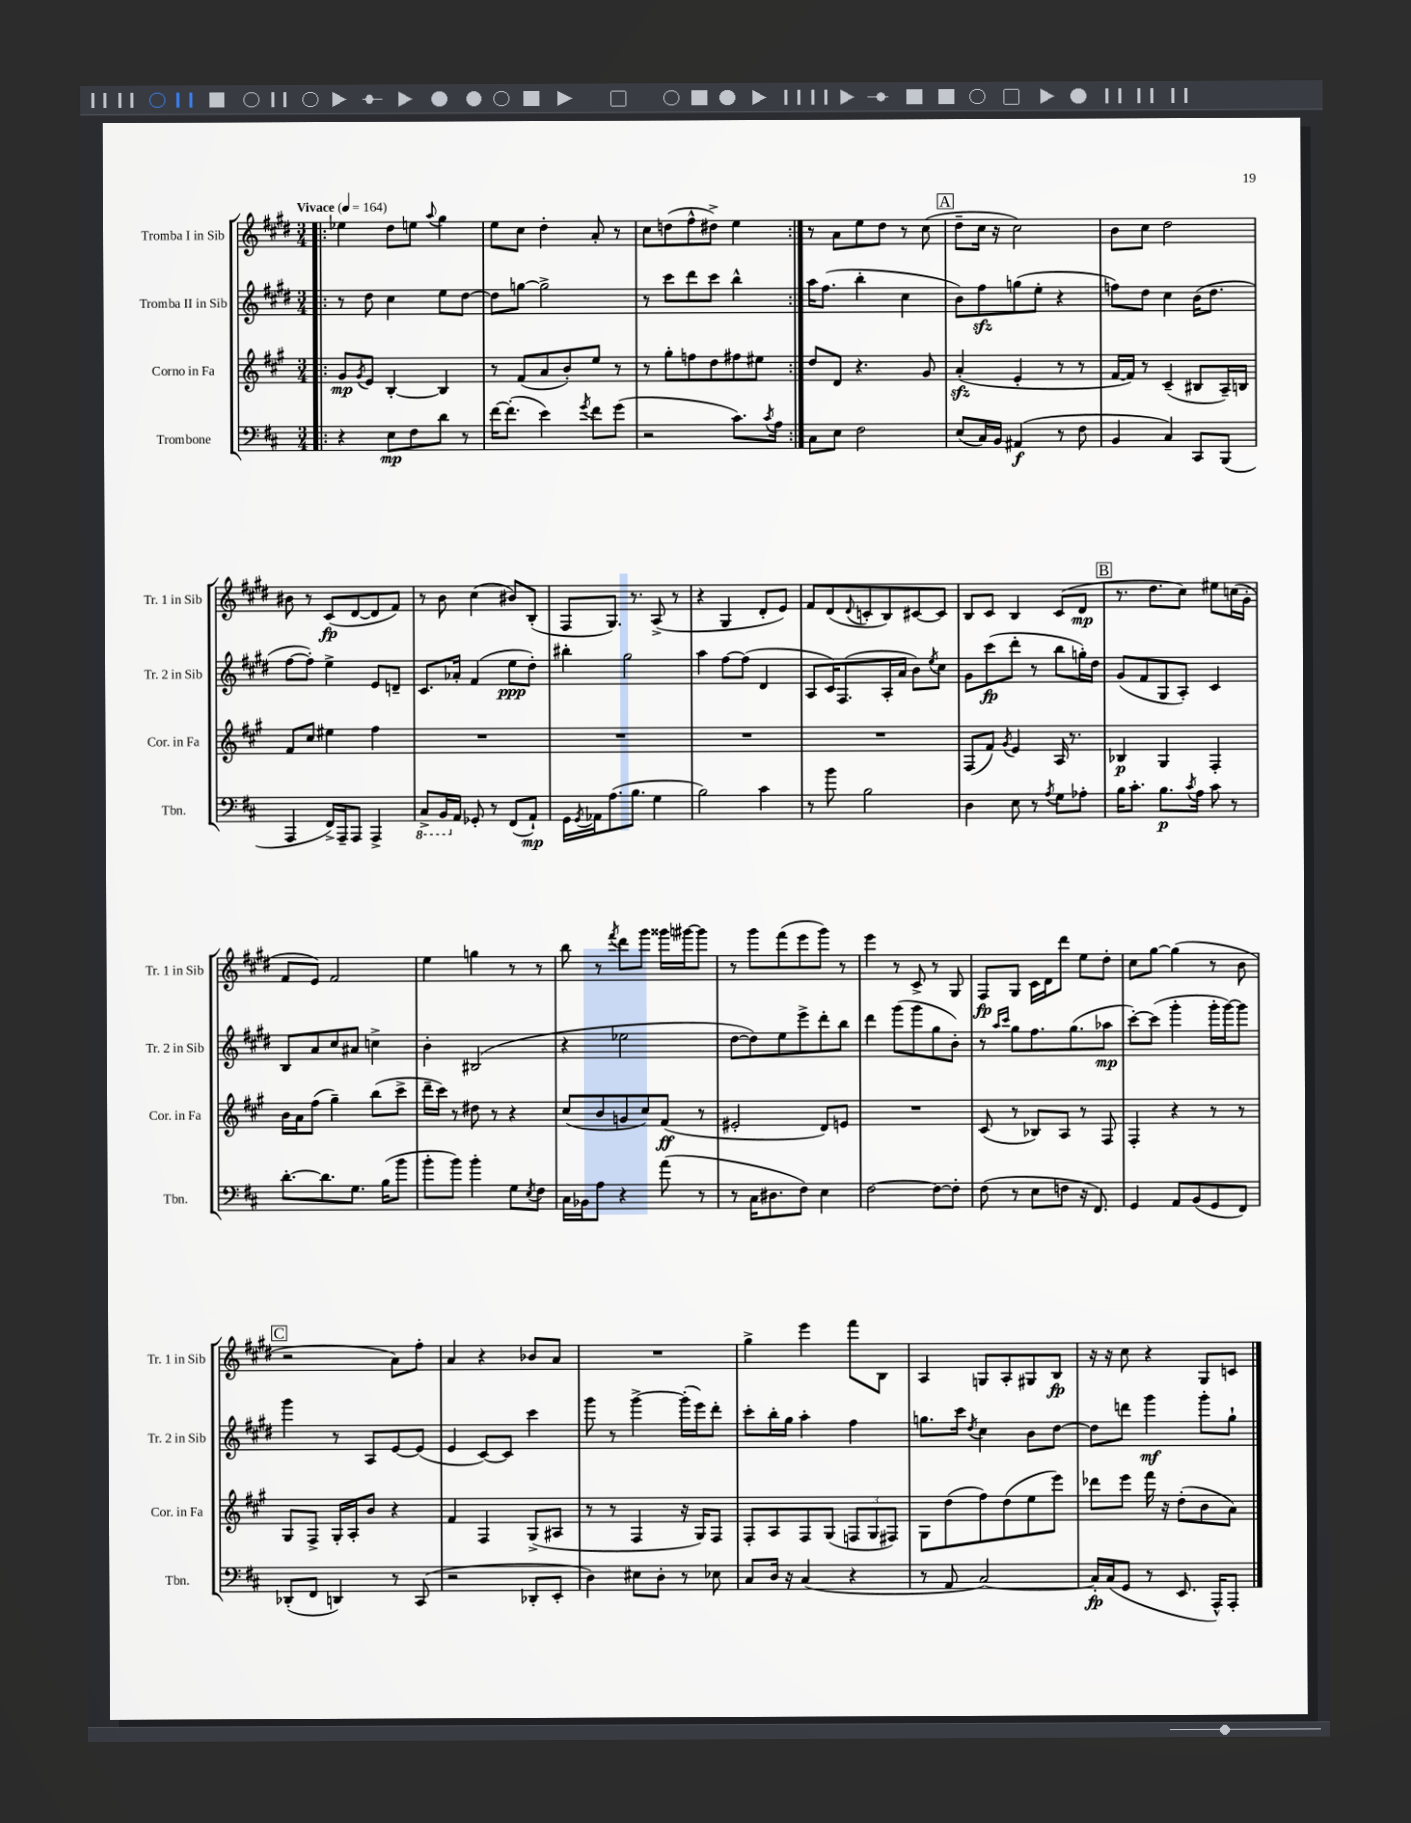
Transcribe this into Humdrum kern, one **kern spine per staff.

**kern	**kern	**kern	**kern
*staff4	*staff3	*staff2	*staff1
*clefF4	*clefG2	*clefG2	*clefG2
*k[f#c#]	*k[f#c#g#]	*k[f#c#g#d#]	*k[f#c#g#d#]
*M3/4	*M3/4	*M3/4	*M3/4
*MM164	*MM164	*MM164	*MM164
=!|:	=!|:	=!|:	=!|:
4r	8g#	8r	4ee-
.	8qg#	.	.
.	8e	8dd#	.
8E	[4B'	4cc#	8dd#
8F#	.	.	8ee
.	.	.	8qqaa
8d	4B]	8ee	4gg#
8r	.	[8dd#	.
=	=	=	=
[16f#	8r	8dd#]	8ee
(8.f#']	.	.	.
.	(8f#	[8gg	8cc#
4e)	8a	2gg^]	4dd#'
.	8b')	.	.
8qg	.	.	.
8f#	8ee	.	8a'
(8g	8r	.	8r
=	=	=	=
2r	8r	8r	8cc#
.	8gg#'	8ccc#	(8dd
.	8ff	8ddd#	8ff#^^
.	8dd	8ccc#	8dd#^)
8.c#)	8ff#	4bb^^	4ee
.	8ee#	.	.
8qc#	.	.	.
16A	.	.	.
=:|!	=:|!	=:|!	=:|!
8C#	8dd	16aa	8r
.	.	(8.ff#	.
8E	8d	.	8a
2F#	4.r	4bb'	8ee
.	.	.	8dd#
.	.	4cc#	8r
.	8g#	.	(8cc#
=	=	=	=
(8E	(4a'	8b)	8dd#~
16C#)	.	8ff#	16cc#
16BB	.	.	16r
(4AA#	4e'	(8gg	2cc#)
.	.	8ee'	.
8r	8r	4r	.
8F#	8r	.	.
=	=	=	=
4BB	[16f#	8ff)	8b
.	16f#])	.	.
.	8r	8dd#	8cc#
4C#)	(4c#~	4cc#	2dd#
8CC#	8B#	(16b	.
.	.	8.dd#	.
(8BBB	16A~)	.	.
.	16B	.	.
=	=	=	=
4AAA	8f#	[8ff#	8b#
.	8cc#	8ff#'])	8r
16FF#^)	4ee#	4ee^	(8c#
16AAA~	.	.	.
8AAA	.	.	[8d#
4AAA^	4ff#	8e	8d#]
.	.	8d~	8f#)
=	=	=	=
8CC#^	2.r	8.c#	8r
16BBB	.	.	8b
16AA	.	16a-'	.
8GG-'	.	(4f#	(4cc#
8r	.	.	.
(8FF#	.	8ee	8b#)
8AA`)	.	8dd#')	(8B'
=	=	=	=
16GG	2.r	4bb#'	8F#
8qGG	.	.	.
16AA-	.	.	.
(8.A	.	.	8.G#)
.	.	2gg#	.
8.B	.	.	8.r
4G	.	.	(8A^
.	.	.	8r
=	=	=	=
2B)	2.r	4aa	4r
.	.	[8ff#	4G#
.	.	(8ff#]	.
4c#	.	4d#	8d#'
.	.	.	8e)
=	=	=	=
8r	2.r	8A	8f#
8b	.	16c#)	(8d#
.	.	(8.F#	.
.	.	.	8qqd#
2B	.	.	8c'
.	.	16A'	8B)
.	.	16a	.
.	.	8b)	[8c#
.	.	8qee	.
.	.	8cc#	8c#]
=	=	=	=
4D	(8F#	8g#	8B
.	8f#)	(8ccc#	8c#
.	8qg#	.	.
8E	4e	8ddd#'	4B
8r	.	8r	.
8qA	.	.	.
8G	16A	8bb	(8c#
.	8.r	.	.
8A-'	.	16gg')	8d#
.	.	16dd#	.
=	=	=	=
16B	4B-	(8g#	8.r
8.c#'	.	.	.
.	.	8f#	.
.	.	.	8.dd#
8.B	4G#	8G#	.
.	.	8A')	8cc#)
8qc#	.	.	.
16A	.	.	.
8c#	4F#'	4c#	8ee#
8r	.	.	(16cc
.	.	.	16g#'
=	=	=	=
[8.d'	16b	8B	8f#
.	16a	.	.
.	(8ff#	8a	8e)
8.d]	.	.	.
.	4gg#~)	8cc#	2f#
8.G	.	8a#	.
.	(8bb	4cc^	.
(16B	.	.	.
8b	8ccc#^	.	.
=	=	=	=
8b'	16ddd~	4b'	4ee
.	16ccc#)	.	.
8b)	8r	.	.
4b'	8dd#	(2B#	4gg
.	8r	.	.
8G	4r	.	8r
8qE	.	.	.
8F#	.	.	8r
=	=	=	=
16C#	(8cc#	4r	8bb
16BB-	.	.	.
8A	8b	.	8r
.	.	.	8qfff#
4r	8g	2ee-	8ddd#
.	8cc#)	.	8ggg#
(8a	(8f#	.	16ggg##
.	.	.	[16ggg#
8r	8r	.	8ggg#]
=	=	=	=
8r	2e#'	[8dd#	8r
16C#	.	8dd#])	8ggg#
8.D#	.	.	.
.	.	8ee	(8fff#
8F#)	.	8eee^	8eee
4E	8d)	8ddd#'	8ggg#)
.	8e	8bb	8r
=	=	=	=
[2F#	2.r	4ddd#	4eee
.	.	(8ggg#	8r
.	.	8ggg#	8c#^
8F#_	.	8gg#	8r
8F#']	.	8b')	8G#
=	=	=	=
(8F#	(8c#	8r	8F#
.	.	16qqaa	.
.	.	16qqccc#	.
8r	8r	8gg#	8G#
8E	8B-)	8.ff#	16c#
.	.	.	16d#
8F	8A	.	8ddd#
.	.	(8.gg#	.
16r	8r	.	8ee
8.FF#)	.	.	.
.	8F#	8aa-	8dd#'
=	=	=	=
4GG	4F#'	[8ccc#')	8cc#
.	.	(8ccc#]	[8gg#
8AA	4r	4ggg#'	(4gg#]
(8BB	.	.	.
8GG	8r	16ggg#'	8r
.	.	[16ggg#)	.
8FF#)	8r	8ggg#]	8b
=	=	=	=
(8DD-'	8G#	4ggg#	2r
8FF#	8F#^	.	.
4DD)	16G#'	8r	.
.	16A'	.	.
.	8b	8A	.
8r	4r	[8e	8a)
(8CC#	.	(8e]	8ff#'
=	=	=	=
2r	4f#	4e	4a
.	4F#	[8c#)	4r
.	.	8c#]	.
8DD-'	(8G#^	4ccc#	8b-
8EE'	8A#	.	8a
=	=	=	=
4D)	8r	8ggg#	2.r
.	8r	8r	.
8E#	4F#	[4ggg#^	.
8D'	.	.	.
8r	16r	(16ggg#']	.
.	16G#)	16eee)	.
8E-	8F#	8ddd#'	.
=	=	=	=
8C#	8F#'	8ccc#'	4gg#^
16D	8A	16bb'	.
16r	.	16gg#	.
(4C#	8F#	4aa'	4eee
.	(8G#	.	.
4r	12F	4ff#	8fff#
.	12G#	.	.
.	.	.	8B
.	12F#)	.	.
=	=	=	=
8r	8G#	8.gg	4A
8AA	(8dd	.	.
.	.	16ccc#	.
.	.	8qdd#	.
[2C#)	8ff#)	4cc#	8G
.	(8dd	.	8A'
.	8ee	8b	8G#
.	8eee)	[8dd#	8B
=	=	=	=
16C#']	8ddd-	8dd#]	16r
(16C#	.	.	16r
8GG	8eee	8ddd	8cc#
8r	16fff#	4ggg#	4r
.	16r	.	.
8.EE	(8dd'	.	.
.	8b	8ggg#'	8G#
16AAA^^)	.	.	.
8AAA'	8a)	8gg#`	8c
==	==	==	==
*-	*-	*-	*-
